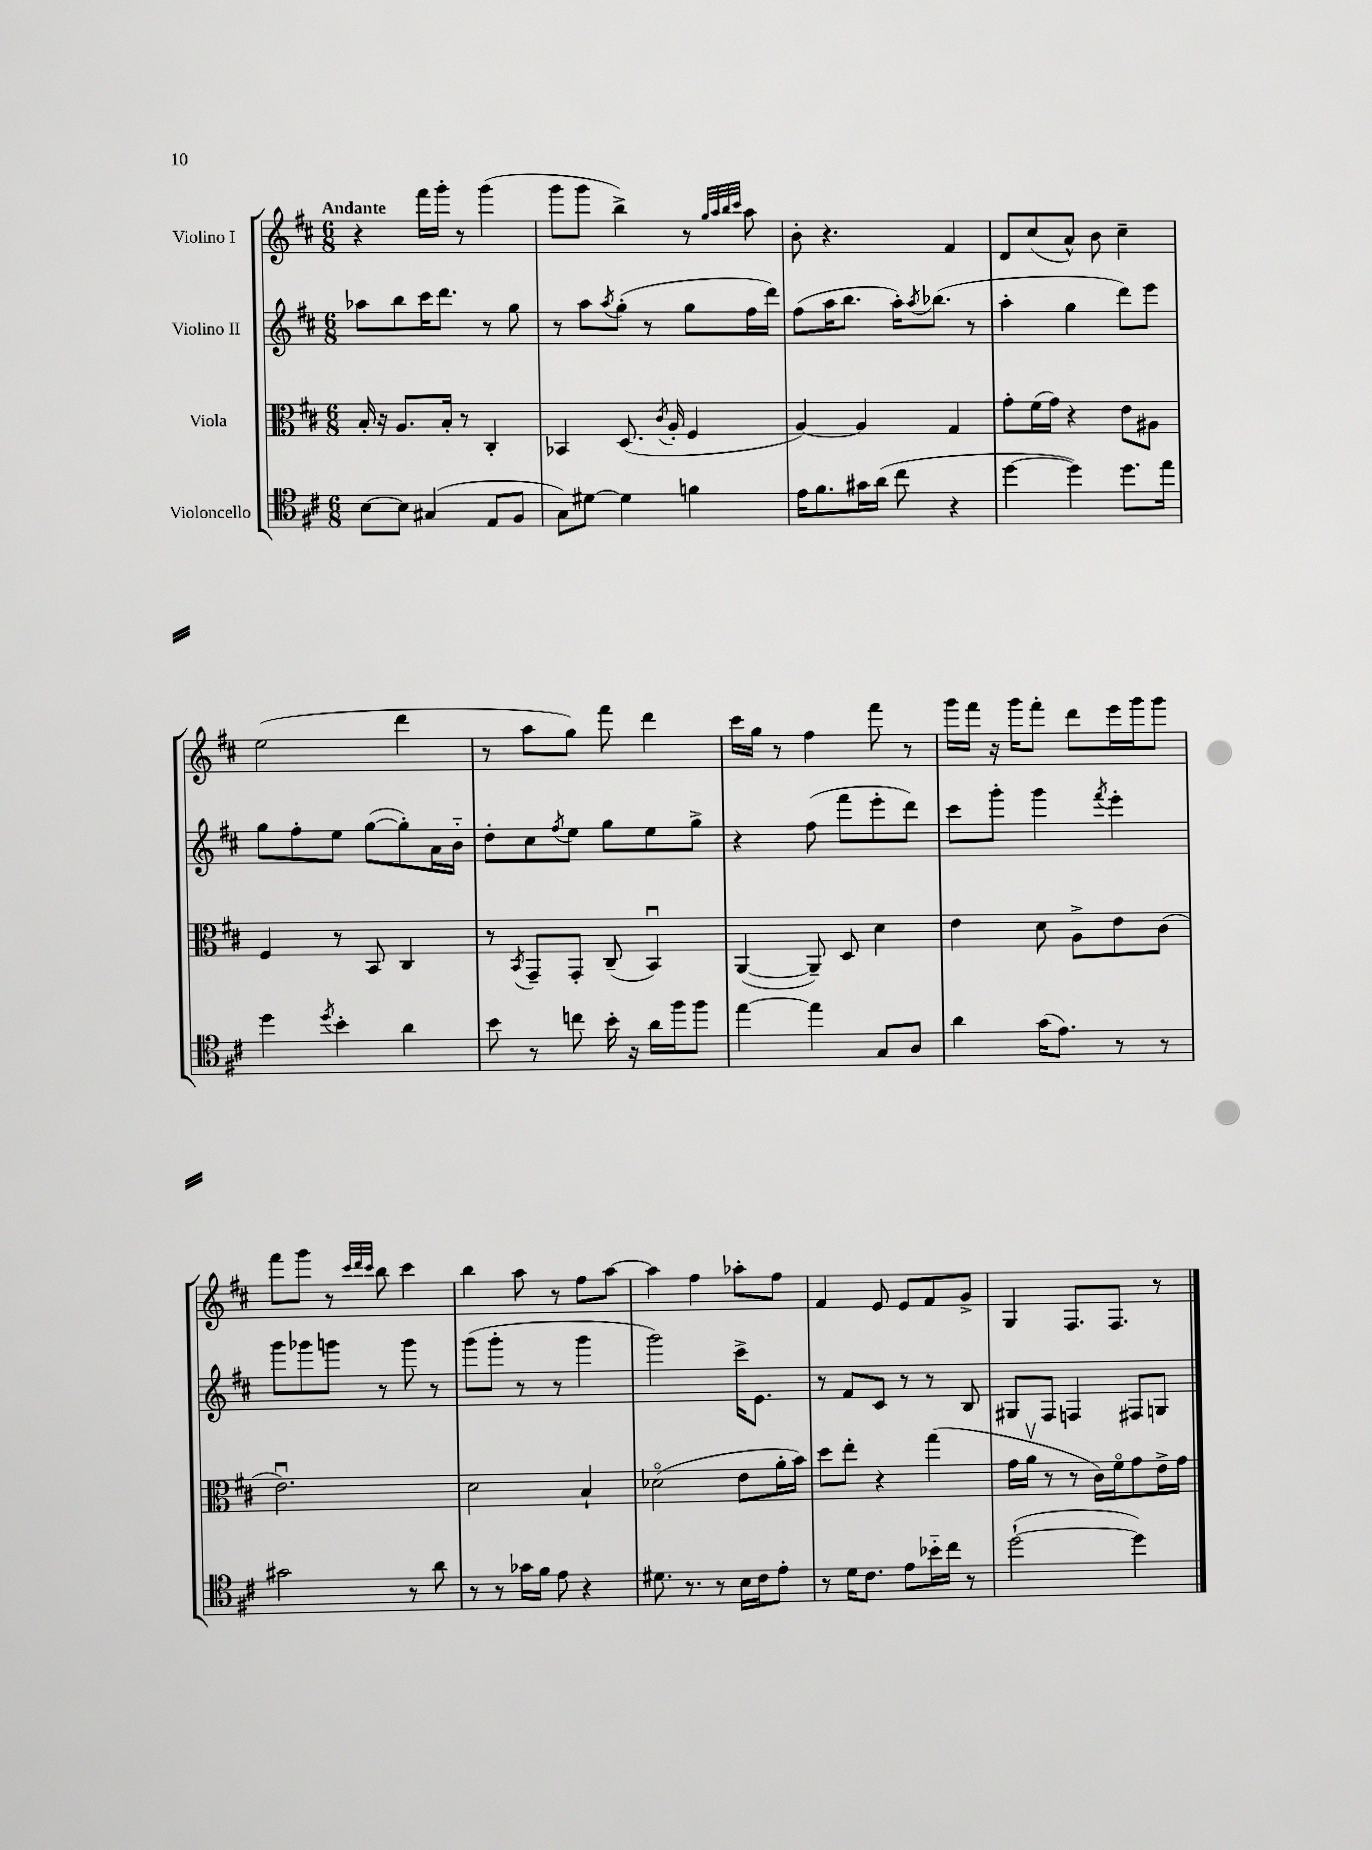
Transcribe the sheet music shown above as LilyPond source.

<<
\new StaffGroup <<
\new Staff = "s0" \with { instrumentName = "Violino I" } {
    \clef treble \key d \major \numericTimeSignature \time 6/8 \tempo "Andante"
    r4 fis'''16 g'''16-. r8 g'''4( |
    g'''8 g'''8 b''4->) r8 \grace { g''32 a''32 b''32 cis'''32 } a''8 |
    b'8-. r4. fis'4 |
    d'8 cis''8( a'8-^) b'8 cis''4-- |
    e''2( d'''4 |
    r8 a''8 g''8) fis'''8 d'''4 |
    cis'''16 g''16 r8 fis''4 fis'''8 r8 |
    g'''16 fis'''16 r16 g'''16 fis'''8-. d'''8 e'''16 g'''16 g'''8 |
    fis'''8 g'''8 r8 \grace { cis'''32 d'''32 cis'''32 } b''8 cis'''4 |
    b''4 a''8 r8 fis''8 a''8~ |
    a''4 fis''4 aes''8-. fis''8 |
    fis'4 e'8 e'8 fis'8 g'8-> |
    g4 fis8. fis8. r8 \bar "|." |
}
\new Staff = "s1" \with { instrumentName = "Violino II" } {
    \clef treble \key d \major \numericTimeSignature \time 6/8
    aes''8 b''8 cis'''16 d'''8. r8 g''8 |
    r8 a''8 \acciaccatura { a''8 } g''8-.( r8 g''8 fis''16 d'''16) |
    fis''8( a''16 b''8. a''16-.) \acciaccatura { a''8 } bes''8.( r8 |
    a''4-. g''4 d'''8) e'''8 |
    g''8 fis''8-. e''8 g''8~( g''8-.) a'16 b'16-_ |
    d''8-. cis''8 \acciaccatura { fis''8 } e''8 g''8 e''8 g''8-> |
    r4 fis''8( fis'''8 e'''8-. d'''8) |
    cis'''8 g'''8-. g'''4 \acciaccatura { fis'''8 } e'''4-. |
    g'''8 ges'''8 g'''8 r8 g'''8 r8 |
    g'''8( g'''8-. r8 r8 g'''4 |
    g'''2) cis'''16-> e'8. |
    r8 fis'8 cis'8 r8 r8 b8 |
    gis8 fis8 f4 fis8 g8 \bar "|." |
}
\new Staff = "s2" \with { instrumentName = "Viola" } {
    \clef alto \key d \major \numericTimeSignature \time 6/8
    b16-. r16 a8. b16-. r8 cis4-. |
    bes,4 d8.( \acciaccatura { cis'8 } a16-. fis4 |
    a4~) a4 g4 |
    g'8-. fis'16( g'16) r4 e'8 ais8 |
    fis4 r8 b,8 cis4 |
    r8 \acciaccatura { b,8 } g,8-- g,8-. cis8--( b,4\downbow) |
    a,4~( a,8--) d8 d'4 |
    e'4 d'8 a8-> e'8 cis'8( |
    e'2.\downbow) |
    d'2 b4-! |
    des'2\flageolet( e'8 a'16-. b'16) |
    d''8 e''8-. r4 g''4( |
    g'16 a'16\upbow r8 r8 cis'16) fis'16\flageolet g'8 e'16-> g'16 \bar "|." |
}
\new Staff = "s3" \with { instrumentName = "Violoncello" } {
    \clef tenor \key d \major \numericTimeSignature \time 6/8
    b8~ b8 gis4( e8 fis8 |
    g8) dis'8~ dis'4 f'4 |
    e'16 fis'8. gis'16 a'16( cis''8 r4 |
    d''4~ d''4) d''8. e''16 |
    d''4 \acciaccatura { d''8 } b'4-. a'4 |
    b'8 r8 c''8 b'16-. r16 a'16 fis''16 fis''8 |
    e''4~ e''4 g8 a8 |
    a'4 g'16( e'8.) r8 r8 |
    gis'2 r8 a'8 |
    r8 r8 ges'16 fis'16 e'8 r4 |
    dis'8. r8. r8 b16 cis'16 e'8-. |
    r8 d'16 cis'8. e'8 bes'16-_ cis''16 r8 |
    d''2~-!( d''4) \bar "|." |
}
>>
>>
\layout { \context { \Score \remove "Bar_number_engraver" } }
